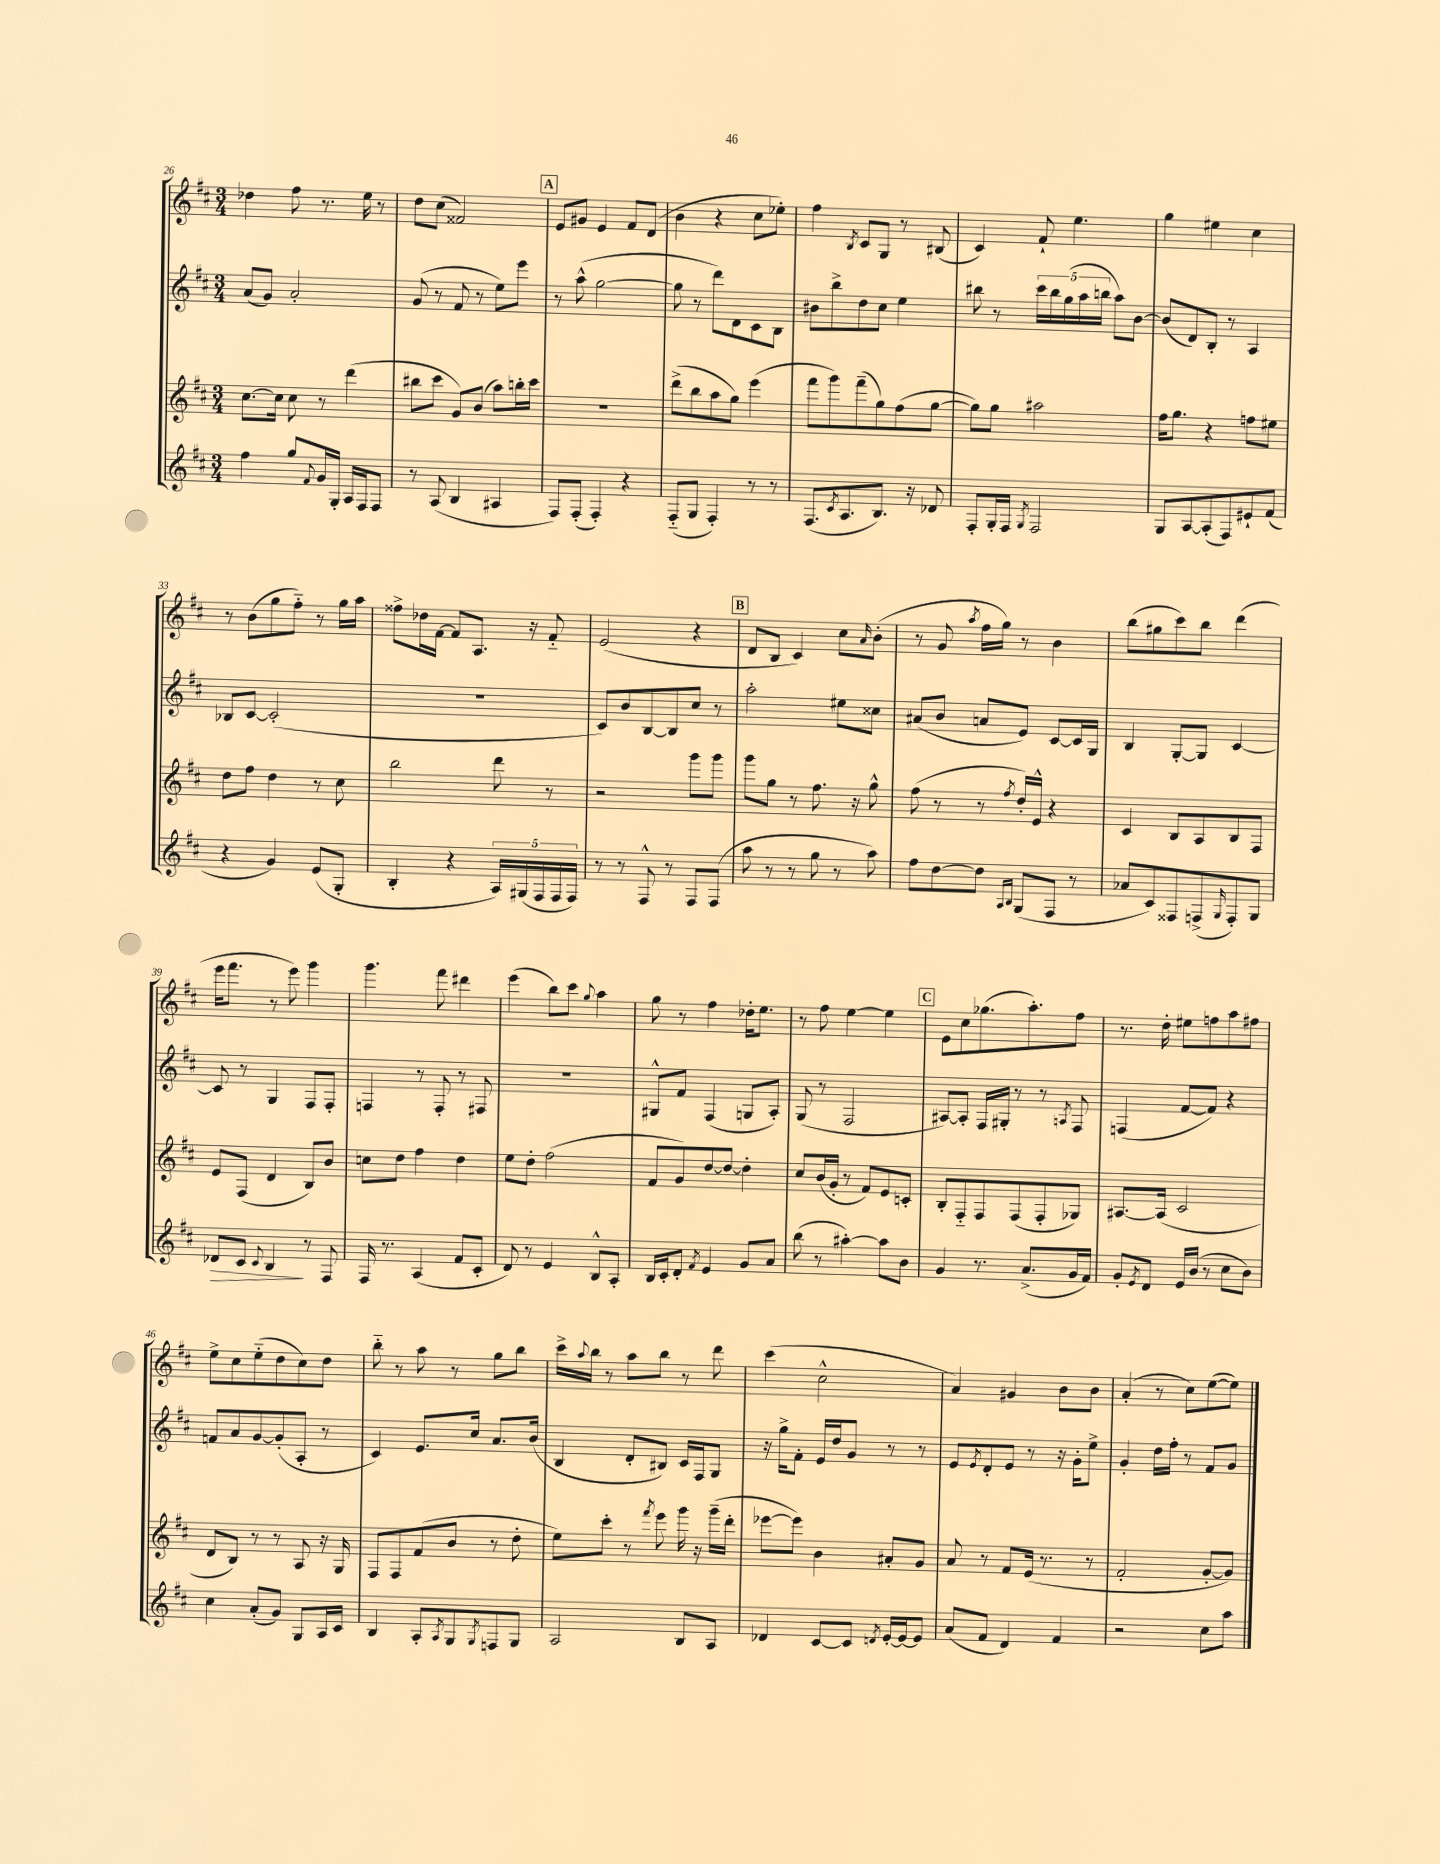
<<
\new StaffGroup <<
\new Staff = "s0" {
    \clef treble \key d \major \numericTimeSignature \time 3/4
    des''4 fis''8 r8. e''16 r8 |
    d''8 cis''8( fisis'2) |
    \mark \markup { \box "A" } e'8 gis'8 e'4 fis'8 d'8( |
    b'4 r4 cis''8 ees''8-.) |
    fis''4 \acciaccatura { b8 } cis'8 g8 r8 bis8( |
    cis'4) fis'8-! e''4. |
    g''4 eis''4 cis''4 |
    r8 b'8( g''8 fis''8-_) r8 g''16 a''16 |
    fisis''8-> des''16 fis'16~ fis'8 a8. r16 fis'8-_ |
    e'2( r4 |
    \mark \markup { \box "B" } d'8 b8 cis'4) cis''8 \grace { a'16 } b'8-.( |
    r8 g'8 \acciaccatura { a''8 } fis''16 g''16) r8 b'4 |
    b''8( gis''8 cis'''8) b''8 d'''4( |
    e'''16 fis'''8. r8 e'''8) g'''4 |
    g'''4. fis'''8 dis'''4 |
    e'''4( b''8) cis'''8 \appoggiatura { g''8 } a''4 |
    g''8 r8 fis''4 des''16-. e''8. |
    r8 fis''8 e''4~ e''4 |
    \mark \markup { \box "C" } e'8 cis''8 ges''8.( a''8.-.) fis''8 |
    r8. d''16-. eis''8 f''8 a''8 fis''8 |
    e''8-> cis''8 e''8-_( d''8 cis''8) d''8 |
    b''8-_ r8 a''8 r8 g''8 b''8 |
    cis'''16-> \appoggiatura { a''8 } b''16 r8 a''8 b''8 r8 d'''8 |
    cis'''4( cis''2-^ |
    a'4) gis'4 b'8 b'8 |
    a'4-.( r8 cis''8) e''8~( e''8) \bar "|." |
}
\new Staff = "s1" {
    \clef treble \key d \major \numericTimeSignature \time 3/4
    a'8( g'8) a'2-. |
    g'8( r8 fis'8 r8 e''8) e'''8 |
    \mark \markup { \box "A" } r8 a''8-^( g''2~ |
    g''8 r8 d'''8) d'8 cis'8 b8 |
    bis'8 b''8-> d''8 cis''8 e''4 |
    bis''8 r8 \tuplet 5/4 { cis'''16 bis''16 g''16( a''16 b''16 } a''8) b'8~ |
    b'8( d'8) b8-. r8 a4 |
    bes8 cis'8~ cis'2-.( |
    R2. |
    cis'8) b'8 b8~ b8 cis''8 r8 |
    \mark \markup { \box "B" } a''2-. eis''8 cisis''8 |
    ais'8( b'8 a'8 e'8) cis'8~ cis'16 g16 |
    b4 g8~-. g8 cis'4~ |
    cis'8 r8 g4 fis8 fis8-. |
    f4 r8 f8-. r8 fis8 |
    R2. |
    gis8-^ fis'8 fis4( g8 a8-.) |
    g8( r8 fis2 |
    \mark \markup { \box "C" } ais8~) ais8-. fis16 gis16-. r8 r8 \acciaccatura { a8 } fis8 |
    f4( fis'8~ fis'8) r4 |
    f'8 a'8 g'8~ g'8-.( a8-. r8 |
    cis'4) e'8. cis''16 a'8. b'16( |
    b4 d'8-. bis8) cis'16 fis16 g8 |
    r16 g''16-> fis'8-. e'16 d''16 g'8 r8 r8 |
    e'8 \acciaccatura { e'8 } d'8-. e'8 r8 r16 g'16-. e''8-> |
    g'4-. d''16 fis''16-. r8 fis'8 g'8 \bar "|." |
}
\new Staff = "s2" {
    \clef treble \key d \major \numericTimeSignature \time 3/4
    cis''8.~ cis''16 cis''8 r8 d'''4( |
    bis''8 cis'''8 g'8) b'8( a''8) b''16-. cis'''16 |
    \mark \markup { \box "A" } R2. |
    d'''8->( b''8 a''8 g''8) e'''4( |
    fis'''8 g'''8) fis'''8--( g''8) fis''8( g''8~ |
    g''8) g''8 ais''2 |
    fis''16 g''8. r4 f''8 eis''8 |
    d''8 fis''8 d''4 r8 cis''8 |
    b''2 d'''8 r8 |
    r2 g'''8 g'''8 |
    \mark \markup { \box "B" } g'''8 g''8 r8 fis''8. r16 g''8-^ |
    fis''8( r8 r8 \acciaccatura { fis''8 } d''16-.) e'16-^ r4 |
    cis'4 b8 a8 b8 fis8 |
    e'8 fis8( d'4 b8) b'8 |
    c''8 d''8 fis''4 d''4 |
    e''8 d''8-. fis''2( |
    fis'8 g'8) d''8~ d''8~ d''4-. |
    cis''8 b'16( g'16-. r8 fis'8) e'8 c'8-. |
    \mark \markup { \box "C" } b8-. fis8-_ fis8 fis8( fis8-. ges8) |
    ais8.~ ais16( cis'2 |
    d'8 b8) r8 r8 a8 r16 g16 |
    fis8 fis8 fis'8( b'8 r8 d''8-. |
    e''8) cis'''8-. r8 \acciaccatura { fis'''8 } e'''8 g'''16 r16 g'''16--( d'''16-. |
    ees'''8~ ees'''8) b'4 ais'8-. g'8 |
    a'8 r8 fis'8 e'16( r8. r8 |
    fis'2-. g'8~-. g'8) \bar "|." |
}
\new Staff = "s3" {
    \clef treble \key d \major \numericTimeSignature \time 3/4
    fis''4 g''8 \appoggiatura { fis'8 } g'16 g16-. a16 fis16 fis8 |
    r8 a8( b4 ais4 |
    \mark \markup { \box "A" } fis8) fis8-.( fis4-.) r4 |
    fis8-_( g8 fis4-.) r8 r8 |
    fis8.( \acciaccatura { cis'8 } a8. b8.) r16 des'8 |
    fis8-. g16-. fis16 \acciaccatura { g8 } fis2 |
    g8 a8~ a8-.( fis8) eis'8-! fis'8( |
    r4 g'4) e'8( g8-. |
    b4-. r4 \tuplet 5/4 { a16) gis16( fis16 fis16 fis16) } |
    r8 r8 fis8-^ r8 fis8 fis8( |
    \mark \markup { \box "B" } a''8 r8 r8 g''8 r8 a''8) |
    fis''8 d''8~ d''8 \grace { a16 b16 } g8( fis8 r8 |
    aes'8 cis'8) fisis8 f8->( \grace { g16 } f8-.) g8 |
    des'8\> cis'8 \appoggiatura { cis'8 } b4\! r8 fis8 |
    fis16 r8. a4( fis'8 cis'8-. |
    d'8) r8 e'4 b8-^ a8-. |
    b16 cis'16-. d'8-. \acciaccatura { fis'8 } e'4 g'8 a'8 |
    b''8( r8 ais''4~-.) ais''8 b'8 |
    \mark \markup { \box "C" } g'4 r8. a'8.->( g'16 fis'16) |
    g'8-. \acciaccatura { e'8 } d'8 e'16 b'16( r8 cis''8 b'8) |
    cis''4 a'8-.( g'8) g8 a16 cis'16 |
    b4 a8-. \acciaccatura { a8 } g8 \acciaccatura { g8 } f8 g8 |
    a2 b8 a8 |
    des'4 cis'8~ cis'8 \acciaccatura { d'8 } e'16~-. e'16~ e'8 |
    a'8( fis'8 d'4) fis'4 |
    r2 cis''8 a''8 \bar "|." |
}
>>
>>
\layout { \context { \Score currentBarNumber = #26 } }
